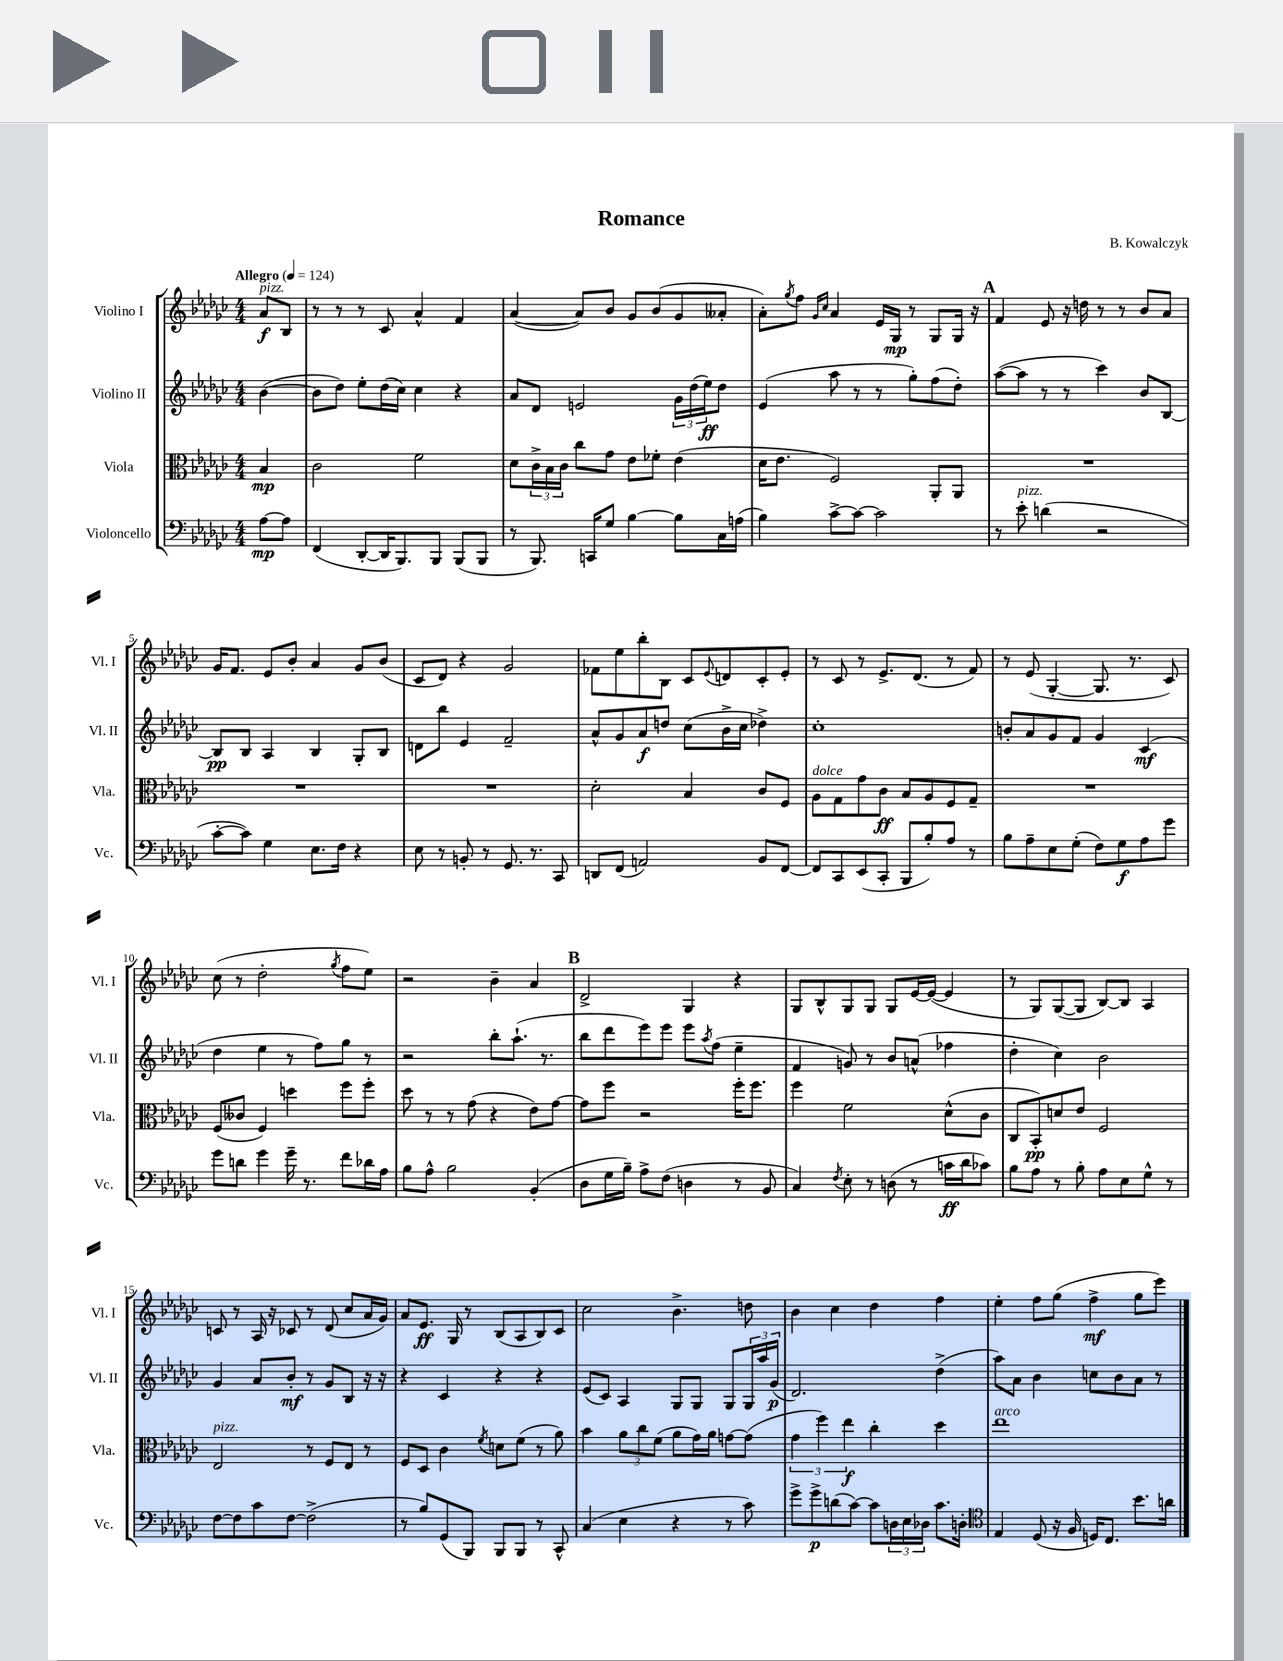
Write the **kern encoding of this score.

**kern	**dynam	**kern	**dynam	**kern	**dynam	**kern	**dynam
*part4	*part4	*part3	*part3	*part2	*part2	*part1	*part1
*staff4	*staff4	*staff3	*staff3	*staff2	*staff2	*staff1	*staff1
*I"Violoncello	*	*I"Viola	*	*I"Violino II	*	*I"Violino I	*
*I'Vc.	*	*I'Vla.	*	*I'Vl. II	*	*I'Vl. I	*
*clefF4	*	*clefC3	*	*clefG2	*	*clefG2	*
*k[b-e-a-d-g-c-]	*	*k[b-e-a-d-g-c-]	*	*k[b-e-a-d-g-c-]	*	*k[b-e-a-d-g-c-]	*
*M4/4	*	*M4/4	*	*M4/4	*	*M4/4	*
*MM124	*	*MM124	*	*MM124	*	*MM124	*
=	=	=	=	=	=	=	=
!	!	!	!	!	!	!LO:TX:a:B:t=Allegro	!
!	!	!	!	!	!	!LO:TX:a:i:t=pizz.	!
[8A-\L	mp	4B-/	mp	([4b-\	.	8a-/L	f
8A-\J]	.	.	.	.	.	8B-/J	.
=1	=1	=1	=1	=1	=1	=1	=1
(4FF/	.	2c-\	.	8b-\L]	.	8r	.
.	.	.	.	8dd-\J)	.	8r	.
[8DD-'/L	.	.	.	8ee-'\L	.	8r	.
16DD-/K]	.	.	.	(16dd-\L	.	8c-/	.
8.BBB-/)	.	.	.	16cc-\JJ)	.	.	.
.	.	2f\	.	4cc-\	.	4a-^^/	.
8BBB-/J	.	.	.	.	.	.	.
(8BBB-/L	.	.	.	4r	.	4f/	.
8BBB-/J	.	.	.	.	.	.	.
=2	=2	=2	=2	=2	=2	=2	=2
8r	.	8d-\L	.	8a-/L	.	([4a-/	.
8.BBB-/)	.	24c-^\L	.	8d-/J	.	.	.
.	.	24B-\	.	.	.	.	.
.	.	24c-\JJ	.	.	.	.	.
.	.	8cc-\L	.	2en/	.	8a-/L])	.
16CCn/KL	.	.	.	.	.	.	.
8G-/J	.	8g-\J	.	.	.	8b-/J	.
[4B-\	.	8e-\L	.	.	.	8g-/L	.
.	.	8f-X'\J	.	.	.	(8b-/	.
8B-\L]	.	(4e-\	.	24g-\LL	.	8g-/	.
.	.	.	.	(24dd-\	.	.	.
.	.	.	.	24ee-\J)	ff	.	.
16C-\L	.	.	.	8dd-\J	.	8a--X'/J	.
(16An\JJ	.	.	.	.	.	.	.
=3	=3	=3	=3	=3	=3	=3	=3
4B-\)	.	16d-\KL	.	(4e-/	.	8a-'\L)	.
.	.	8.e-\J	.	.	.	.	.
.	.	.	.	.	.	8qgg-/	.
.	.	.	.	.	.	8ff\J	.
.	.	.	.	.	.	16qqg-/LL	.
.	.	.	.	.	.	16qqcc-/JJ	.
[8c-^\L	.	2F/)	.	8aa-\	.	4a-/	.
8c-\J_	.	.	.	8r	.	.	.
2c-\]	.	.	.	8r	.	16e-/LL	.
.	.	.	.	.	.	16G-/JJ	mp
.	.	.	.	8gg-'\L)	.	8r	.
.	.	8AA-'/L	.	(8ff\	.	8G-/L	.
.	.	8AA-/J	.	8dd-'\J)	.	16G-/Jk	.
.	.	.	.	.	.	16r	.
!!LO:REH:place=s1:t=A
=4	=4	=4	=4	=4	=4	=4	=4
8r	.	1r	.	([8aa-\L	.	4f/	.
!LO:TX:a:i:t=pizz.	!	!	!	!	!	!	!
8e-'\	.	.	.	8aa-\J]	.	.	.
(4dn\	.	.	.	8r	.	8e-/	.
.	.	.	.	8r	.	16r	.
.	.	.	.	.	.	16ddn\	.
2r	.	.	.	4ccc-\)	.	8r	.
.	.	.	.	.	.	8r	.
.	.	.	.	8b-/L	.	8b-/L	.
.	.	.	.	[8B-/J	.	8a-/J	.
!!LO:LB:g=z
=5	=5	=5	=5	=5	=5	=5	=5
[8c-'\L	.	1r	.	8B-/L]	pp	16g-/KL	.
.	.	.	.	.	.	8.f/J	.
8c-\J])	.	.	.	8B-/J	.	.	.
4G-\	.	.	.	4A-/	.	8e-/L	.
.	.	.	.	.	.	8b-'/J	.
8.E-\L	.	.	.	4B-/	.	4a-/	.
16F\Jk	.	.	.	.	.	.	.
4r	.	.	.	8G-'/L	.	8g-/L	.
.	.	.	.	8B-/J	.	(8b-/J	.
=6	=6	=6	=6	=6	=6	=6	=6
8E-\	.	1r	.	8dn\L	.	8c-/L	.
8r	.	.	.	8bb-\J	.	8d-/J)	.
8BBn'/	.	.	.	4e-/	.	4r	.
8r	.	.	.	.	.	.	.
8.GG-/	.	.	.	2f~/	.	2g-/	.
8.r	.	.	.	.	.	.	.
8CC-/	.	.	.	.	.	.	.
=7	=7	=7	=7	=7	=7	=7	=7
8DDn/L	.	2d-'\	.	8a-^^/L	.	8f-X\L	.
(8FF/J	.	.	.	8g-/	.	8ee-\	.
2AAn/)	.	.	.	8a-/	f	8bb-'\	.
.	.	.	.	8ddn/J	.	8B-\J	.
.	.	4B-/	.	(8cc-\L	.	8c-/L	.
.	.	.	.	.	.	8qqe-/	.
.	.	.	.	16b-^\L	.	8dn/	.
.	.	.	.	16cc-\JJ	.	.	.
8BB-/L	.	8c-/L	.	4dd-X^\)	.	8c-'/	.
[8FF/J	.	8F/J	.	.	.	8e-'/J	.
=8	=8	=8	=8	=8	=8	=8	=8
!	!	!LO:TX:a:i:t=dolce	!	!	!	!	!
8FF/L]	.	8A-\L	.	1cc-'	.	8r	.
8CC-/	.	8G-\	.	.	.	8c-/	.
(8EE-/	.	8g-\	.	.	.	8r	.
8CC-'/J	.	8c-\J	ff	.	.	8.e-^/L	.
8BBB-/L	.	8B-/L	.	.	.	.	.
.	.	.	.	.	.	(8.d-/J	.
8B-'/)	.	8A-/	.	.	.	.	.
8A-/J	.	8F/	.	.	.	8r	.
8r	.	8G-~/J	.	.	.	8f/)	.
=9	=9	=9	=9	=9	=9	=9	=9
8B-\L	.	1r	.	8bn'/L	.	8r	.
8A-~\	.	.	.	8a-/	.	(8e-/	.
8E-\	.	.	.	8g-/	.	[4G-'/	.
(8G-'\J	.	.	.	8f/J	.	.	.
8F\L)	.	.	.	4g-/	.	8.G-/]	.
8G-\	f	.	.	.	.	.	.
.	.	.	.	.	.	8.r	.
8A-\	.	.	.	(4c-/	mf	.	.
8g-\J	.	.	.	.	.	8c-/)	.
!!LO:LB:g=z
=10	=10	=10	=10	=10	=10	=10	=10
8g-\L	.	(8F/L	.	4dd-\	.	(8cc-\	.
8dn\J	.	8c--X/J	.	.	.	8r	.
4g-\	.	4F/)	.	4ee-\	.	2dd-'\	.
16g-~\	.	4ddn\	.	8r	.	.	.
8.r	.	.	.	.	.	.	.
.	.	.	.	8ff\L)	.	.	.
.	.	.	.	.	.	8qgg-/	.
8f\L	.	8ff\L	.	8gg-\J	.	8ff\L	.
16d-X\L	.	8ff'\J	.	8r	.	8ee-\J)	.
16A-\JJ	.	.	.	.	.	.	.
=11	=11	=11	=11	=11	=11	=11	=11
8B-\L	.	8dd-\	.	2r	.	2r	.
8A-^^\J	.	8r	.	.	.	.	.
2B-\	.	8r	.	.	.	.	.
.	.	(8g-\	.	.	.	.	.
.	.	4r	.	8bb-'\L	.	4b-~\	.
.	.	.	.	(8.aa-`\J	.	.	.
(4BB-'/	.	8e-\L)	.	.	.	4a-/	.
.	.	.	.	8.r	.	.	.
.	.	[8g-\J	.	.	.	.	.
!!LO:REH:place=s1:t=B
=12	=12	=12	=12	=12	=12	=12	=12
8D-\L	.	8g-\L]	.	8bb-\L	.	2d-^/	.
16G-\L	.	8ff\J	.	8ddd-\	.	.	.
16B-~\JJ)	.	.	.	.	.	.	.
8A-^\L	.	2r	.	8eee-\)	.	.	.
(8F\J	.	.	.	8eee-\J	.	.	.
4Dn\	.	.	.	8eee-\L	.	4G-/	.
.	.	.	.	8qaa-/	.	.	.
.	.	.	.	(8ff\J	.	.	.
8r	.	16ff'\KL	.	4ee-~\	.	4r	.
.	.	8.ff\J	.	.	.	.	.
8BB-/	.	.	.	.	.	.	.
=13	=13	=13	=13	=13	=13	=13	=13
4C-/)	.	4ff\	.	4f/	.	8G-/L	.
.	.	.	.	.	.	8B-^^/	.
8qF/	.	.	.	.	.	.	.
8E-'\	.	2f\	.	8gn/)	.	8G-/	.
8r	.	.	.	8r	.	8G-/J	.
(8Dn\	.	.	.	8b-/L	.	8G-/L	.
8r	.	.	.	(8an^^/J	.	[16e-/L	.
.	.	.	.	.	.	(16e-/JJ_	.
16cn\LL	ff	(8d-^^\L	.	4ff-X\	.	4e-/]	.
16d-\J	.	.	.	.	.	.	.
8c-X\J)	.	8c-\J	.	.	.	.	.
=14	=14	=14	=14	=14	=14	=14	=14
8B-\L	.	8C-/L	.	4dd-'\	.	8r	.
8A-\J	.	8BB-'/)	pp	.	.	8G-/L)	.
8r	.	8dn/	.	4cc-\)	.	([8G-/	.
8B-'\	.	8e-/J	.	.	.	8G-/J]	.
8A-\L	.	2F/	.	2b-\	.	[8B-/L)	.
8E-\	.	.	.	.	.	8B-/J]	.
8G-^^\J	.	.	.	.	.	4A-/	.
8r	.	.	.	.	.	.	.
!!LO:LB:g=z
=15	=15	=15	=15	=15	=15	=15	=15
!	!	!LO:TX:a:i:t=pizz.	!	!	!	!	!
[8F\L	.	2E-/	.	4g-/	.	8cn/	.
8F\]	.	.	.	.	.	8r	.
8c-\	.	.	.	8a-/L	.	16A-/	.
.	.	.	.	.	.	16r	.
[8F\J	.	.	.	8b-'/J	mf	8c-X/	.
(2F^\]	.	8r	.	8r	.	8r	.
.	.	8F/L	.	8g-/L	.	(8d-/	.
.	.	8E-/J	.	8B-/J	.	8cc-/L	.
.	.	8r	.	16r	.	16a-/L	.
.	.	.	.	16r	.	16g-/JJ)	.
=16	=16	=16	=16	=16	=16	=16	=16
8r	.	8F/L	.	4r	.	8a-/L	.
8B-/L)	.	8D-/J	.	.	.	8.e-/J	ff
(8GG-/	.	4c-\	.	4c-/	.	.	.
.	.	.	.	.	.	16G-/	.
8BBB-/J)	.	.	.	.	.	8r	.
.	.	8qf/	.	.	.	.	.
8BBB-/L	.	8dn\L	.	4r	.	(8B-/L	.
8BBB-/J	.	(8f\J	.	.	.	8A-/	.
8r	.	8r	.	4r	.	8B-/)	.
8CC-^^/	.	8a-\)	.	.	.	8c-/J	.
=17	=17	=17	=17	=17	=17	=17	=17
(4C-/	.	4b-\	.	(8e-/L	.	2cc-\	.
.	.	.	.	8c-/J)	.	.	.
4E-\	.	12a-\L	.	4A-/	.	.	.
.	.	12cc-\	.	.	.	.	.
.	.	(12f\J	.	.	.	.	.
4r	.	8a-\L	.	8G-/L	.	4.b-^\	.
.	.	16g-\L)	.	8G-/J	.	.	.
.	.	16a-\JJ	.	.	.	.	.
8r	.	[8gn\L	.	8G-/L	.	.	.
8c-\)	.	(8g\J]	.	24G-/L	.	8ddn\	.
.	.	.	.	24aa-/	.	.	.
.	.	.	.	(24g-/JJ	p	.	.
=18	=18	=18	=18	=18	=18	=18	=18
8g-^\L	.	6g-\	.	2.d-/)	.	4b-\	.
8g-^\	p	.	.	.	.	.	.
.	.	6ff\)	.	.	.	.	.
(8dn\	.	.	.	.	.	4cc-\	.
.	.	6ee-\	f	.	.	.	.
[8c-\J)	.	.	.	.	.	.	.
8c-\L]	.	4cc-'\	.	.	.	4dd-\	.
24Dn\L	.	.	.	.	.	.	.
24E-\	.	.	.	.	.	.	.
24D-X\JJ	.	.	.	.	.	.	.
8.c-\L	.	4dd-\	.	(4dd-^\	.	4ff\	.
16Dn'\Jk	.	.	.	.	.	.	.
=19	=19	=19	=19	=19	=19	=19	=19
*clefC4	*	*	*	*	*	*	*
!	!	!LO:TX:a:i:t=arco	!	!	!	!	!
4E-/	.	1ee-	.	8aa-\L)	.	4ee-'\	.
.	.	.	.	8a-\J	.	.	.
(8D-/	.	.	.	4b-\	.	8ff\L	.
16r	.	.	.	.	.	(8gg-\J	.
16F/	.	.	.	.	.	.	.
16Dn/KL)	.	.	.	8ccn\L	.	4ff^\	mf
8.C-/J	.	.	.	.	.	.	.
.	.	.	.	8b-\	.	.	.
8.b-\L	.	.	.	8a-\J	.	8gg-\L	.
.	.	.	.	8r	.	8eee-\J)	.
16an\Jk	.	.	.	.	.	.	.
==	==	==	==	==	==	==	==
*-	*-	*-	*-	*-	*-	*-	*-
